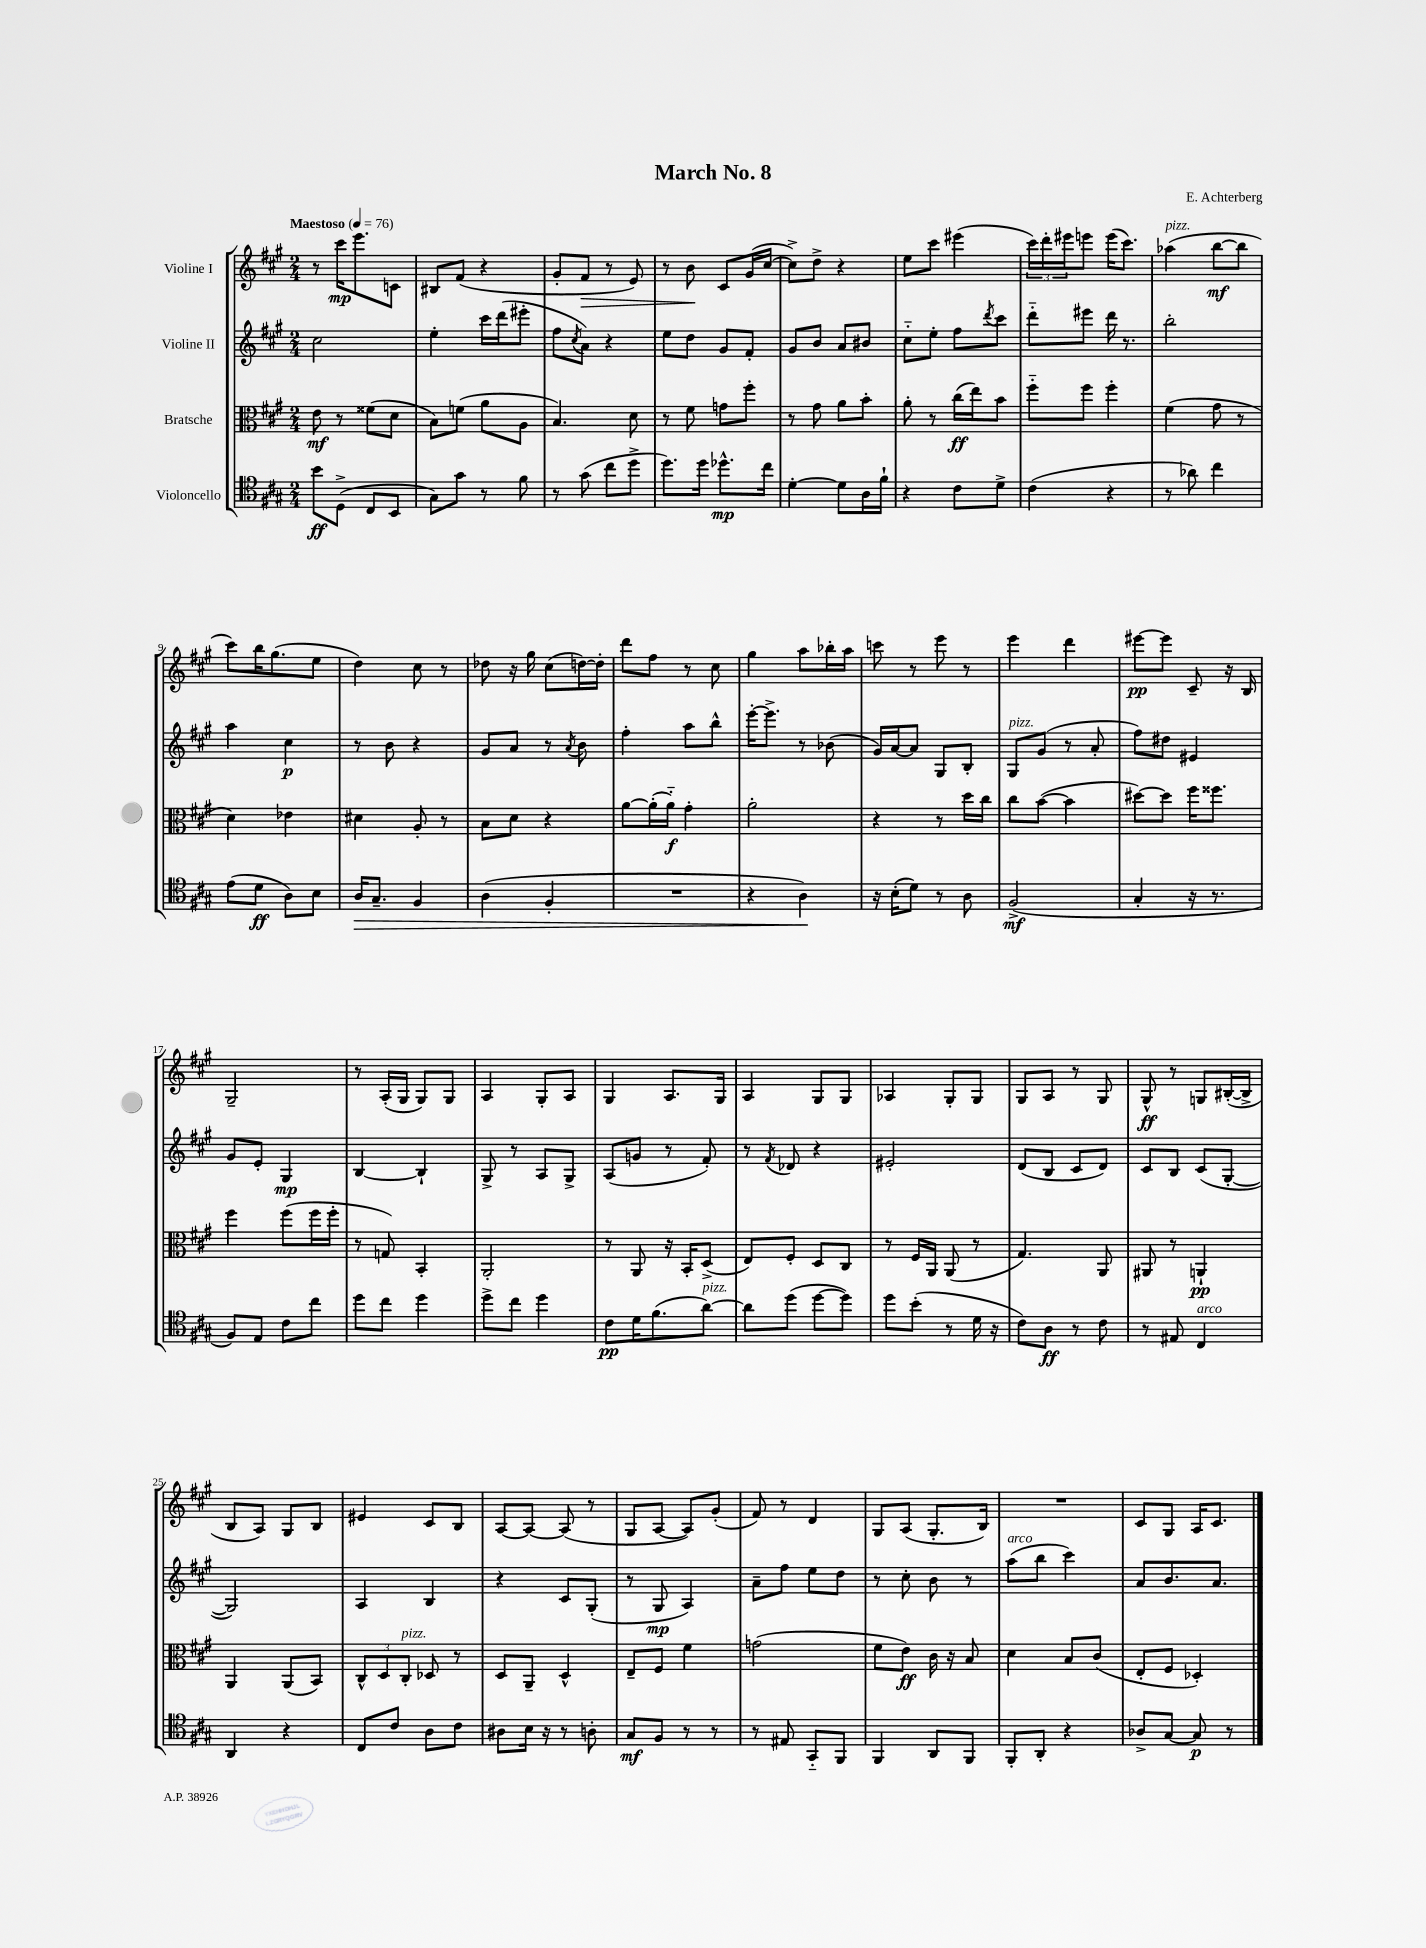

**kern	**kern	**kern	**kern
*staff4	*staff3	*staff2	*staff1
*clefC4	*clefC3	*clefG2	*clefG2
*k[f#c#g#]	*k[f#c#g#]	*k[f#c#g#]	*k[f#c#g#]
*M2/4	*M2/4	*M2/4	*M2/4
*MM76	*MM76	*MM76	*MM76
8b	8e	2cc#	8r
(8D^	8r	.	16ccc#
.	.	.	8.eee
8C#	(8f##	.	.
8BB	8d	.	8c
=	=	=	=
8G#)	8B)	4ee'	8B#
8g#	(8f	.	(8f#
8r	8a	16ccc#	4r
.	.	(16ddd	.
8f#	8A	8eee#'	.
=	=	=	=
8r	4.B)	8ff#	8g#'
.	.	8qcc#	.
(8g#	.	8a)	8f#
8cc#	.	4r	8r
8dd^	8d	.	8e)
=	=	=	=
8.dd)	8r	8ee	8r
.	8f#	8dd	8b
16dd	.	.	.
8.dd-^^	8g	8g#	8c#
.	8ff#'	8f#'	(16g#
16cc#	.	.	[16cc#
=	=	=	=
[4d'	8r	8g#	8cc#^])
.	8g#	8b	8dd^
8d]	8a	8a	4r
16A	8b'	8b#	.
16f#`	.	.	.
=	=	=	=
4r	8a'	8cc#'~	8ee
.	8r	8ee'	8ccc#
8c#	(16cc#	8ff#	(4eee#
.	16ee)	.	.
.	.	8qddd	.
8d^	8b	8ccc#	.
=	=	=	=
(4c#	8ff#'~	8ddd'~	24ccc#)
.	.	.	24ddd'
.	.	.	24eee#
.	8ff#	8eee#	8eee
4r	4ff#'	16ddd	(16eee
.	.	8.r	8.ccc#)
=	=	=	=
8r	(4f#	2bb'	(4aa-
8a-)	.	.	.
4cc#	8g#	.	[8bb
.	8r	.	8bb]
=	=	=	=
(8e	4d)	4aa	8ccc#)
8d	.	.	16bb
.	.	.	(8.gg#
8A)	4e-	4cc#	.
8B	.	.	8ee
=	=	=	=
16A	4d#	8r	4dd)
8.G#~	.	.	.
.	.	8b	.
4F#	8A'	4r	8cc#
.	8r	.	8r
=	=	=	=
(4A	8B	8g#	8dd-
.	8d	8a	16r
.	.	.	16gg#
4F#'	4r	8r	(8cc#
.	.	8qa	.
.	.	8b	[16dd)
.	.	.	16dd']
=	=	=	=
2r	[8a	4ff#'	8ddd
.	(16a']	.	8ff#
.	16a'~)	.	.
.	4g#'	8aa	8r
.	.	8bb^^	8cc#
=	=	=	=
4r	2a'	[16eee'	4gg#
.	.	8.eee^]	.
4A)	.	8r	8aa
.	.	(8b-	16bb-'
.	.	.	16aa
=	=	=	=
16r	4r	16g#)	8ccc
(16B'	.	[16a	.
8d)	.	8a]	8r
8r	8r	8G#	8eee
8A	16dd	8B'	8r
.	16cc#	.	.
=	=	=	=
(2F#^	8cc#	8G#	4eee
.	([8b	(8g#	.
.	4b]	8r	4ddd
.	.	8a'	.
=	=	=	=
4G#'	[8dd#)	8ff#)	[8eee#
.	8dd#]	8dd#	8eee#]
16r	16ff#	4e#	8c#~
8.r	8.ff##	.	.
.	.	.	16r
.	.	.	16B
=	=	=	=
8F#)	4ff#	8g#	2G#~
8E	.	8e'	.
8c#	(8ff#	4G#	.
8cc#	16ff#	.	.
.	16ff#'	.	.
=	=	=	=
8dd	8r	[4B	8r
8cc#	8G)	.	(16A'
.	.	.	16G#
4dd	4BB'	4B`]	8G#)
.	.	.	8G#
=	=	=	=
8dd^	2AA'	8G#^	4A
8cc#	.	8r	.
4dd	.	8A	8G#'
.	.	8G#^	8A
=	=	=	=
8c#	8r	(8A	4G#
16d	8AA	8g	.
(8.f#	.	.	.
.	16r	8r	8.A
.	16BB'	.	.
[8a)	(8D^	8f#')	.
.	.	.	16G#
=	=	=	=
8a]	8E)	8r	4A
.	.	8qf#	.
(8dd	8F#'	8d-	.
[8dd	8D	4r	8G#
8dd])	8C#	.	8G#
=	=	=	=
8dd	8r	2e#'	4A-
(8b'	16F#	.	.
.	16AA	.	.
8r	(8AA	.	8G#'
16d	8r	.	8G#
16r	.	.	.
=	=	=	=
8c#)	4.G#)	(8d	8G#
8A	.	8B	8A
8r	.	8c#	8r
8c#	8AA	8d)	8G#
=	=	=	=
8r	8AA#	8c#	8G#^^
8E#	8r	8B	8r
4C#	4AA`	(8c#	8G
.	.	[8G#'	([16B#'
.	.	.	16B#^]
=	=	=	=
4AA	4AA	2G#])	8B
.	.	.	8A)
4r	(8AA	.	8G#
.	8BB)	.	8B
=	=	=	=
8C#	12C#^^	4A	4e#
.	12D	.	.
8c#	.	.	.
.	12C#'	.	.
8A	8D-	4B	8c#
8c#	8r	.	8B
=	=	=	=
8A#	8D	4r	[8A
16B	8AA~	.	8A_
16r	.	.	.
8r	4D^^	8c#	(8A]
8A'	.	(8G#'	8r
=	=	=	=
8G#	8E~	8r	8G#
8F#	8F#	8G#	[8A
8r	4f#	4A)	8A])
8r	.	.	(8g#'
=	=	=	=
8r	(2g	8a~	8f#)
8E#	.	8ff#	8r
8GG#'~	.	8ee	4d
8FF#	.	8dd	.
=	=	=	=
4FF#	8f#	8r	8G#
.	8e)	8cc#'	(8A
8AA	16c#	8b	8.G#'
.	16r	.	.
8FF#	8B	8r	.
.	.	.	16B)
=	=	=	=
8FF#'	4d	(8aa	2r
8AA'	.	8bb	.
4r	8B	4ccc#)	.
.	(8c#	.	.
=	=	=	=
8A-^	8E'	8a	8c#
[8G#	8F#	8.b	8G#
8G#]	4D-')	.	16A
.	.	8.a	8.c#
8r	.	.	.
==	==	==	==
*-	*-	*-	*-
